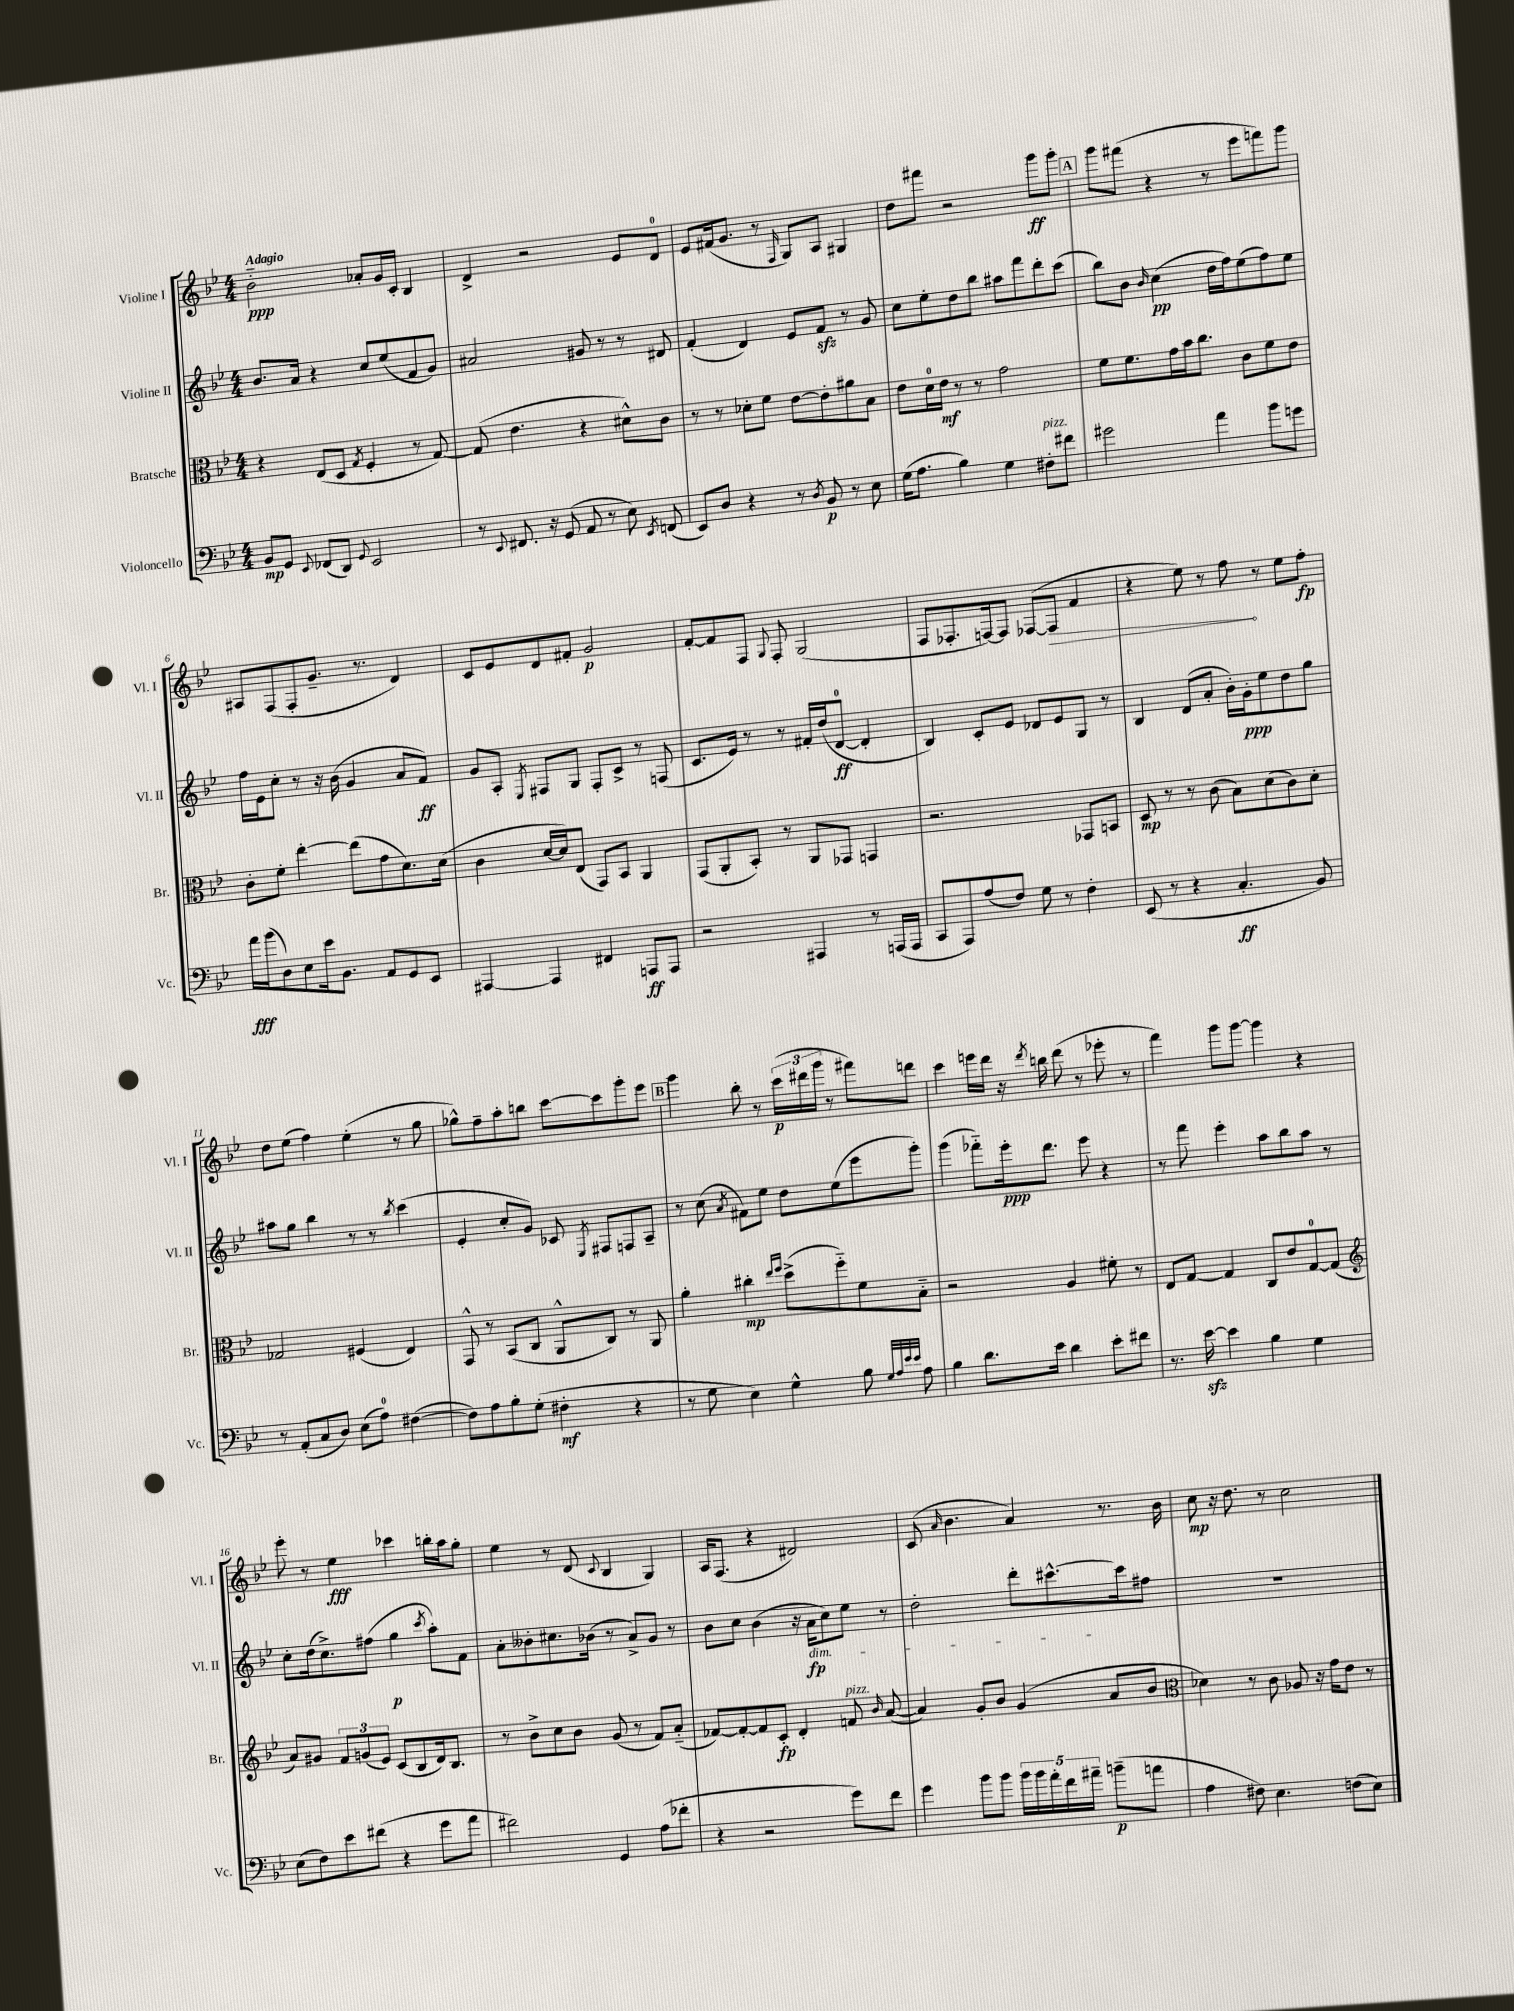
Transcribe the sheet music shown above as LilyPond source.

<<
\new StaffGroup <<
\new Staff = "s0" \with { instrumentName = "Violine I" shortInstrumentName = "Vl. I" } {
    \clef treble \key bes \major \numericTimeSignature \time 4/4 \tempo "Adagio"
    \autoBeamOff bes'2-_\ppp aes'8[-. g'16 c'16]-. bes4 |
    d'4-> r2 ees'8[ d'8]-0 |
    ees'8[ fis'16( g'8.] r8 \grace { f16 } g8[) a8] gis4 |
    d''8[ fis'''8] r2 g'''8[\ff g'''8]-. |
    \mark \markup { \box "A" } g'''8[ fis'''8]( r4 r8 ees'''8[ f'''8) g'''8] |
    ais8[ f8( f8-. g'8.]-- r8. d'4) |
    c'8[ ees'8 d'8 fis'8]-. g'2\p |
    f'8[~-. f'8 f8] \appoggiatura { g8 } f8-. g2( |
    f8[ fes8.-. f16~) f8] fes8[~( \once \override Hairpin.circled-tip = ##t fes8]\> f'4 |
    r4 ees''8) r8 f''8\! r8 ees''8[ f''8]-.\fp |
    d''8[ ees''8]( f''4) ees''4-.( r8 g''8 |
    ges''8[-^) f''8-- a''8-. b''8] c'''8[~ c'''8 g'''8-. ees'''8] |
    \mark \markup { \box "B" } g'''4 bes''8-. r8 \tuplet 3/2 { c'''16[\p( dis'''16 g'''16] } r8 fis'''8[) d'''8] |
    c'''4 e'''16[ d'''16] r16 \acciaccatura { d'''8 } b''16 d'''8( r8 ees'''8-. r8 |
    f'''4) g'''8[ g'''8]~ g'''4 r4 |
    ees'''8-. r8 ees''4\fff ces'''4 b''16[-. a''16 g''8]-. |
    ees''4 r8 d'8( \appoggiatura { c'8 } bes4 g4) |
    a16[ f8.]( r4 dis'2) |
    c'8( \grace { a'16 } bes'4. a'4) r8. bes'16 |
    c''8\mp r16 d''8. r8 c''2 \bar "|." |
}
\new Staff = "s1" \with { instrumentName = "Violine II" shortInstrumentName = "Vl. II" } {
    \clef treble \key bes \major \numericTimeSignature \time 4/4
    \autoBeamOff bes'8.[ a'16] r4 c''8[ ees''8( f'8 g'8]) |
    ais'2 gis'8 r8 r8 dis'8 |
    f'4-.( d'4) ees'8[ f'8]\sfz r8 g'8 |
    c''8[ ees''8-. d''8 bes''8] ais''8[ f'''8 d'''8-. c'''8]( |
    \mark \markup { \box "A" } bes''8[) bes'8] \grace { bes'16 } c''4\pp( d''16[ f''16) ees''8( f''8) ees''8] |
    f''16[ ees'16 c''8]-. r8 r16 bes'16( g'4 a'8[ f'8]\ff) |
    g'8[ a8]-. \acciaccatura { ees8 } fis8[ g8] fis8[-. c'8]-> r8 f8( |
    c'8.[ ees'16]) r8 r8 fis'16[-. d''16( d'8]-0~\ff d'4-. |
    bes4) c'8[-. ees'8] des'8[ ees'8 g8] r8 |
    bes4 d'8[( a'8]-. bes'16[-.) g'16-.\ppp ees''8 d''8 g''8] |
    ais''8[ g''8] bes''4 r8 r8 \acciaccatura { bes''8 } c'''4( |
    ees'4-. c''8[-. g'8]) ces'8 \acciaccatura { ees8 } fis8[ f8 a8]-- |
    \mark \markup { \box "B" } r8 c''8( \acciaccatura { a'8 } fis'8[) ees''8] d''8[ ees''8( ees'''8 g'''8]-.) |
    g'''4( fes'''8[-_) ees'''16-.\ppp d'''8.] ees'''8 r4 |
    r8 f'''8 ees'''4-. a''8[ bes''8 a''8] r8 |
    c''8[-. d''16( c''8.->) fis''8]( g''4\p \acciaccatura { c'''8 } a''8[-.) f'8] |
    a'8[-. beses'8-. cis''8. bes'16]( r8 a'8[->) g'8] r8 |
    bes'8[ c''8] bes'4( r16 a'16[\fp\dim c''8) ees''8] r8 |
    d''2-. d'''8[-. cis'''8.~-^\! cis'''16 fis''8] |
    R1 \bar "|." |
}
\new Staff = "s2" \with { instrumentName = "Bratsche" shortInstrumentName = "Br." } {
    \clef alto \key bes \major \numericTimeSignature \time 4/4
    \autoBeamOff r4 ees8[( d8] \acciaccatura { g8 } f4-. r8 g8~) |
    g8( ees'4. r4 dis'8[-^) c'8] |
    r8 r8 des'8[-. f'8] ees'8[~ ees'8-. ais'8 bes8] |
    ees'8[ d'16-0 ees'16]\mf r8 r8 g'2 |
    \mark \markup { \box "A" } f'8[ f'8. g'16 bes'16 c''8.] c'8[ f'8 ees'8] |
    c'8[-. f'8]-. ees''4~-. ees''8[( g'8 d'8.) d'16]( |
    c'4 d'16[~ d'16) ees8]( g,8[) bes,8] a,4 |
    g,8[( a,8-. bes,8]-.) r8 a,8[ ges,8] g,4 |
    r2. ges,8[ b,8] |
    d8\mp r8 r8 c'8( bes8[) d'8( c'8) d'8]-. |
    ges2 fis4( ees4) |
    g,8-^ r8 bes,8[( c8] a,8[-^ c8]) r8 a,8 |
    \mark \markup { \box "B" } a'4-. cis''4-.\mp \grace { ees''16[ f''16] } d''8[->( f''8-_) f'8 bes8]-_ |
    r2 a4 fis'8-. r8 |
    ees8[ g8]~ g4 c8[ ees'8 g8-0~ g8]( |
    \clef treble a'8[) gis'8] \tuplet 3/2 { f'8[ g'8( ees'8]) } c'8[( bes8 d'16) bes8.] |
    r8 bes'8[-> c''8 bes'8] g'8( r8 f'8[) a'8]-_( |
    fes'8[~) fes'8~-. fes'8 c'8]-.\fp d'4-. f'8^\markup { \italic "pizz." } \grace { bes'16 } a'8~( |
    a'4) g'8[-. bes'8] g'4( a'8[ bes'8] |
    \clef alto des'4) r8 c'8 aes8 r16 g'16[ ees'8] r8 \bar "|." |
}
\new Staff = "s3" \with { instrumentName = "Violoncello" shortInstrumentName = "Vc." } {
    \clef bass \key bes \major \numericTimeSignature \time 4/4
    \autoBeamOff bes,8[\mp g,8] \appoggiatura { ees,8 } fes,8[( d,8]) \appoggiatura { g,8 } ees,2 |
    r8 \appoggiatura { ees,8 } fis,8. r16 g,8( a,8 r8 ees8) \acciaccatura { ees,8 } f,8( |
    ees,8[) d8] r4 r8 \acciaccatura { d8 } bes,8\p r8 ees8 |
    g16[( a8.] bes4) g4 fis8[-.^\markup { \italic "pizz." } fis'8] |
    \mark \markup { \box "A" } gis'2 a'4 bes'8[ g'8] |
    a'16[\fff bes'16( d8) ees8 ees'16 bes,8.] a,8[ g,8 ees,8] |
    ais,,4~ ais,,4 fis,4 a,,8[\ff a,,8] |
    r2 ais,,4 r8 a,,16[( a,,16] |
    c,8[ a,,8) a8( f8]) g8 r8 f4-. |
    ees,8( r8 r4 c4.-.\ff bes,8) |
    r8 a,8[-.( c8 d8]) ees8[( a8]-0) fis4~( |
    fis8[) a8 bes8-. g8]-.( fis4-.\mf r4 |
    \mark \markup { \box "B" } r8 g8 ees4) g4-^ bes8 \grace { g32[ a32 ees'32 ees'32] } a8 |
    bes4 d'8.[ ees'16] d'4 ees'8[-. fis'8] |
    r8. ees'16~\sfz ees'4 bes4 g4 |
    ees8[( f8) ees'8 fis'8]( r4 g'8[ a'8] |
    fis'2) g,4 a8[( fes'8]-. |
    r4 r2 g'8[) f'8] |
    g'4 bes'8[ bes'8] \tuplet 5/4 { bes'16[ bes'16 a'16-. f'16 ais'16]-- } b'8[--\p( a'8] |
    a4 fis8) ees4. f8[( ees8]) \bar "|." |
}
>>
>>
